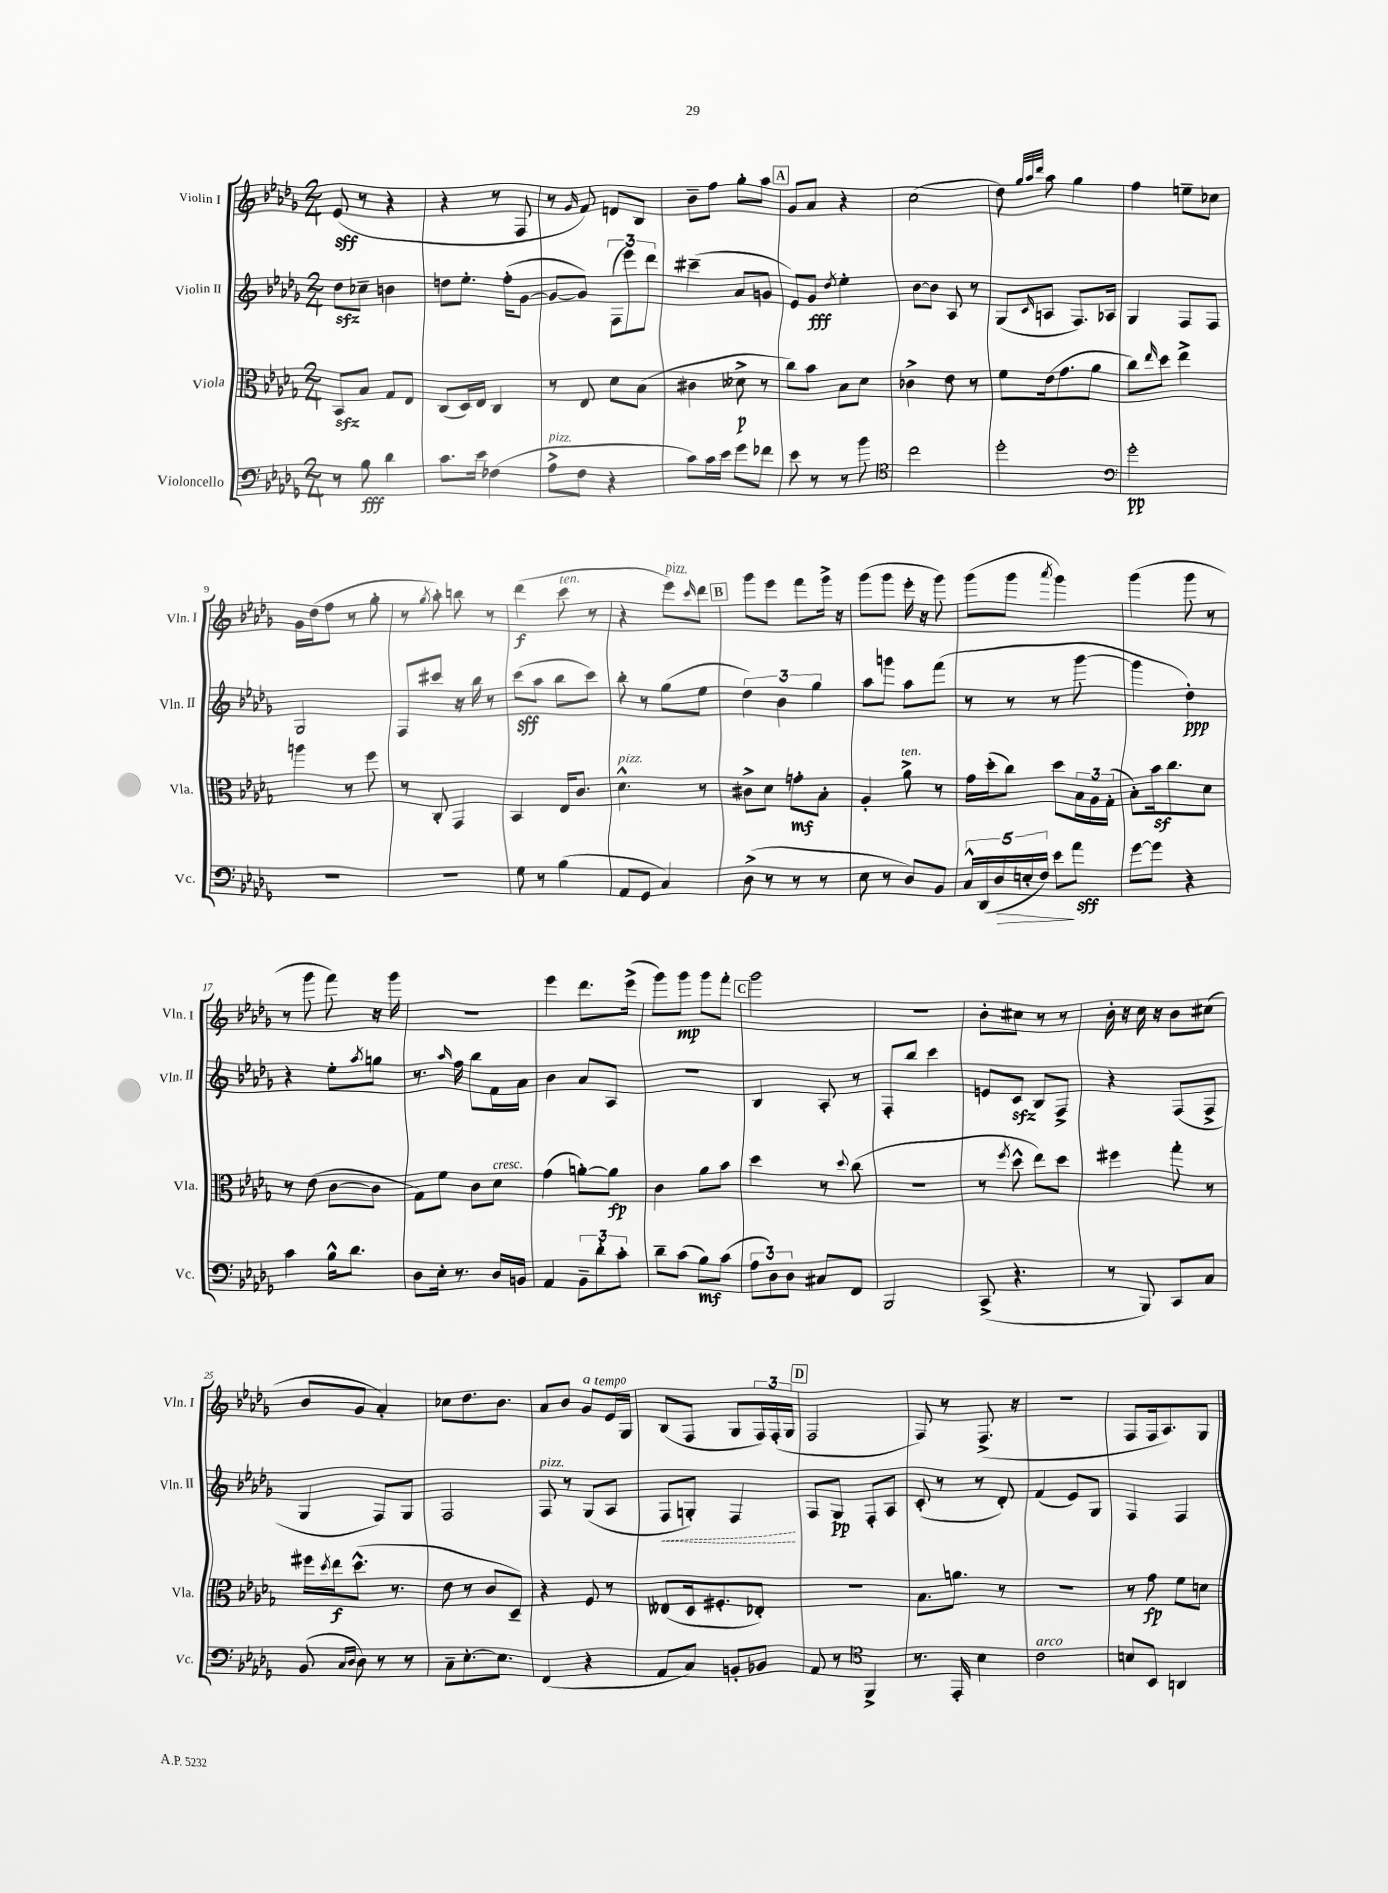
<<
\new StaffGroup <<
\new Staff = "s0" \with { instrumentName = "Violin I" shortInstrumentName = "Vln. I" } {
    \clef treble \key des \major \numericTimeSignature \time 2/4
    ees'8\sff( r8 r4 |
    r4 r8 f8 |
    r8 \grace { ges'16 } f'8) d'8 bes8 |
    bes'8-- f''8 ges''8-. aes''8 |
    \mark \markup { \box "A" } ges'8 aes'8 r4 |
    c''2( |
    des''8) \grace { ges''32 aes''32 des'''32 } aes''8 ges''4 |
    f''4 e''8-- ces''8 |
    ges'16 des''16( f''8 r8 ges''8-. |
    r8 \acciaccatura { ges''8 } aes''8-.) b''8 r8 |
    des'''4\f( c'''8^\markup { \italic "ten." } r8 |
    r4 ees'''8^\markup { \italic "pizz." }) \grace { c'''16 } des'''8 |
    \mark \markup { \box "B" } ges'''8 ees'''8 f'''8 ges'''16-> r16 |
    ges'''8( ges'''8 ees'''16-. r16 ges'''8) |
    ges'''8( ges'''8 \acciaccatura { aes'''8 } ges'''4) |
    ges'''4( ges'''8 r8 |
    r8 ges'''8 f'''8) r16 ges'''16 |
    r2 |
    ees'''4 des'''8. ees'''16->( |
    ges'''8) ges'''8\mp ges'''8 f'''8-. |
    \mark \markup { \box "C" } ges'''2 |
    R2 |
    bes'8-. cis''8 r8 r8 |
    bes'16-. r16 c''16 r16 bes'8 cis''8( |
    bes'8 ges'8 aes'4-.) |
    ces''8 des''8. bes'8. |
    aes'8 bes'8 ges'8^\markup { \italic "a tempo" } ees'16 ges16 |
    bes8( f8 ges8 \tuplet 3/2 { f16) f16-.( ges16 } |
    \mark \markup { \box "D" } f2 |
    f8) r8 f8.->( r16 |
    r2 |
    f8 f16 aes8.) ges8 \bar "|." |
}
\new Staff = "s1" \with { instrumentName = "Violin II" shortInstrumentName = "Vln. II" } {
    \clef treble \key des \major \numericTimeSignature \time 2/4
    des''8\sfz ces''8-- b'4 |
    d''8 ees''8.-. f''16-.( ges'8~ |
    ges'8~ ges'8) \tuplet 3/2 { f8( ees'''8) des'''8 } |
    cis'''4--( aes'8 g'8 |
    \mark \markup { \box "A" } ees'8) ges'8\fff \acciaccatura { des''8 } ees''4-. |
    bes'8~ bes'8 aes8 r8 |
    ges8( \grace { c'16 } a8 f8.) aes16 |
    ges4 f8 f8 |
    ges2 |
    f8 cis'''8 r16 bes''16 r8 |
    c'''8\sff( aes''8 bes''8 c'''8) |
    bes''8-. r8 ges''8( ees''8 |
    \mark \markup { \box "B" } \tuplet 3/2 { des''4) bes'4 ges''4 } |
    aes''8 g'''8 aes''8 f'''8( |
    r8 r8 r8 ges'''8~ |
    ges'''4 des''4-.\ppp) |
    r4 ees''8-. \acciaccatura { aes''8 } g''8 |
    r8. \grace { aes''16 } f''16 bes''8 f'16 aes'16 |
    bes'4 aes'8 aes8 |
    r2 |
    \mark \markup { \box "C" } bes4 aes8-. r8 |
    f8-. bes''8 c'''4 |
    e'8 c'8\sfz bes8 f8-> |
    r4 f8( f8-> |
    ges4 f8) ges8 |
    f2 |
    f8^\markup { \italic "pizz." } r8 ges8( aes8 |
    \once \override Hairpin.style = #'dashed-line f8\< g8-.) f4\! |
    \mark \markup { \box "D" } f8 ges8\pp f8-. aes8 |
    c'8-.( r8 r8 des'8-.) |
    f'4( ees'8) ges8 |
    f4 f4 \bar "|." |
}
\new Staff = "s2" \with { instrumentName = "Viola" shortInstrumentName = "Vla." } {
    \clef alto \key des \major \numericTimeSignature \time 2/4
    bes,8\sfz bes8 ges8 ees8 |
    c8( des16) ees16 c4 |
    r8 ees8 des'8 bes8( |
    cis'4 deses'8->\p r8 |
    \mark \markup { \box "A" } c''8) bes'8 bes8 des'8 |
    ces'4-> ees'8 r8 |
    f'8 ees'16( ges'8. aes'8 |
    c''8) \grace { ees''16 } des''8 ees''4-> |
    a''4 r8 f''8 |
    r8 c8-. ges,4 |
    bes,4 ees16 c'8. |
    des'4.-^^\markup { \italic "pizz." } r8 |
    \mark \markup { \box "B" } cis'8-> des'8 g'8-.\mf bes8-. |
    aes4-. aes'8->^\markup { \italic "ten." } r8 |
    ges'16 des''16-.( c''8) des''8 \tuplet 3/2 { bes16 aes16 ges16-.( } |
    bes8-.) bes'16\sf c''8. des'8 |
    r8 ees'8( c'8~ c'8 |
    ges8) f'8 c'8 des'8^\markup { \italic "cresc." } |
    ges'4( a'8~-.) a'8\fp |
    c'4 aes'8 bes'8 |
    \mark \markup { \box "C" } des''4 r8 \appoggiatura { des''8 } c''8( |
    R2 |
    r8 \acciaccatura { f''8 } des''8-^ ees''8) des''8 |
    fis''4 ges''8-. r8 |
    fis''16 \acciaccatura { des''8 } ees''16\f des''8.-^( r8. |
    ees'8 r8 c'8 des8--) |
    r4 f8 r8 |
    eeses8( des16 fis8.-. ees8-.) |
    \mark \markup { \box "D" } R2 |
    bes8. a'8. r8 |
    R2 |
    r8 ges'8\fp f'8 d'8 \bar "|." |
}
\new Staff = "s3" \with { instrumentName = "Violoncello" shortInstrumentName = "Vc." } {
    \clef bass \key des \major \numericTimeSignature \time 2/4
    r8 bes8\fff des'4 |
    c'8. ees'16 fes4( |
    aes8->^\markup { \italic "pizz." } f8 r4 |
    c'8) c'16 ees'16 ges'8 fes'8 |
    \mark \markup { \box "A" } ees'8 r8 r8 bes'8 |
    \clef tenor c''2 |
    des''2-. |
    \clef bass ges'2-.\pp |
    R2 |
    R2 |
    ges8 r8 bes4( |
    aes,8 ges,8 c4) |
    \mark \markup { \box "B" } des8->( r8 r8 r8 |
    ees8 r8 des8) bes,8 |
    \tuplet 5/4 { c16-^ des,16( des16\> e16-. f16) } ees'8\! aes'8\sff |
    ges'8~ ges'8 r4 |
    c'4 bes16-^ des'8. |
    des8 ees16-. r8. des16 b,16 |
    aes,4 \tuplet 3/2 { bes,8-- des'8-. c'8-. } |
    des'8-- c'8( bes8\mf) c'8( |
    \mark \markup { \box "C" } \tuplet 3/2 { aes8 des8) des8 } cis8 f,8 |
    bes,,2 |
    c,8->( r4. |
    r8 bes,,8) c,8 c8 |
    bes,8( \grace { c16 des16 } des8) r8 r8 |
    c8-- ees8.~-. ees8. |
    f,4( r4 |
    aes,8 c8) b,8-. bes,8 |
    \mark \markup { \box "D" } aes,8 r8 \clef tenor f,4-> |
    r8. ees,16-. bes4 |
    c'2^\markup { \italic "arco" } |
    b8 bes,8 a,4 \bar "|." |
}
>>
>>
